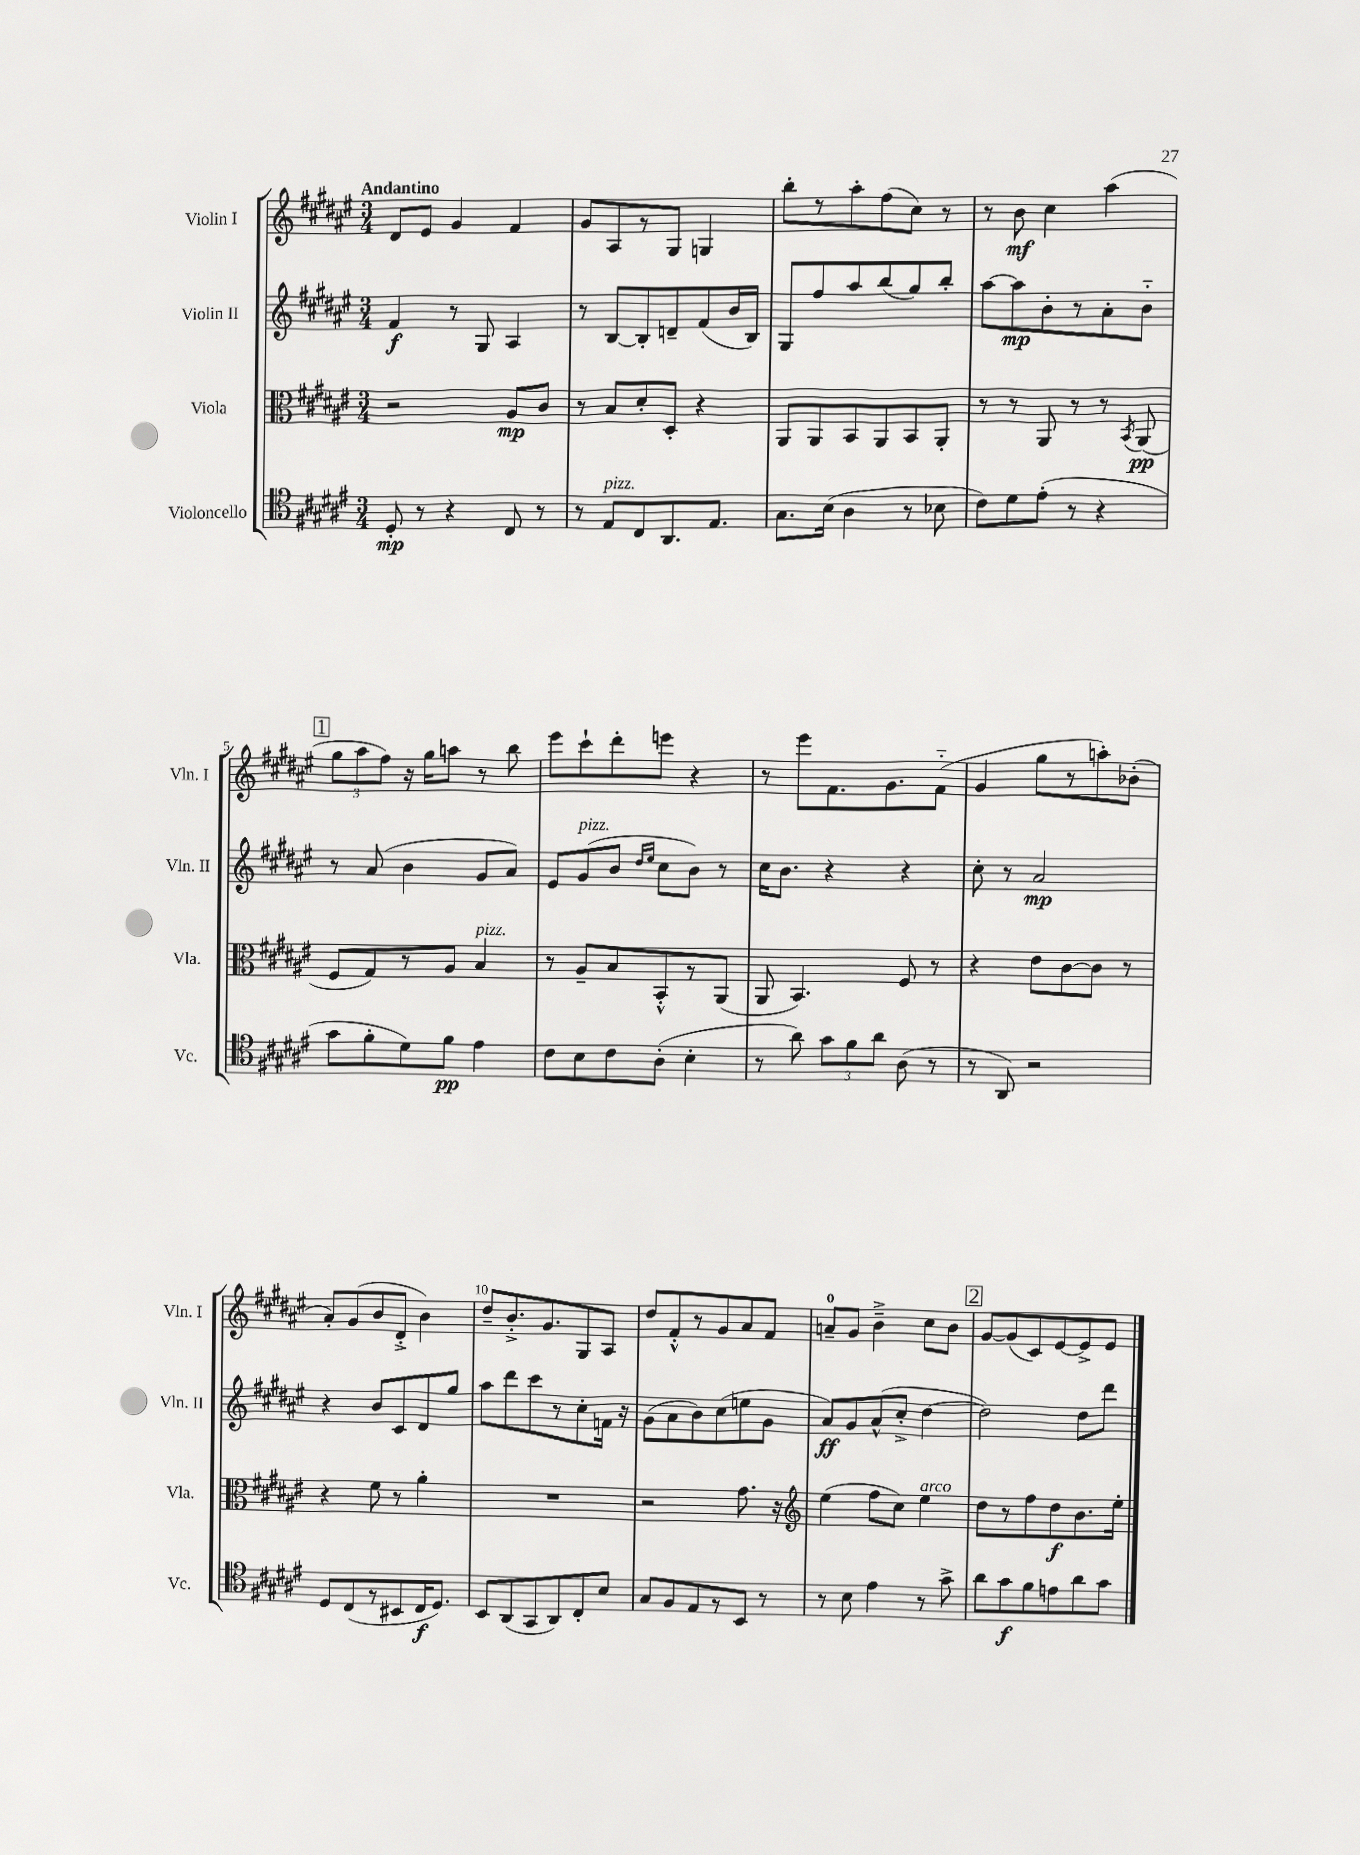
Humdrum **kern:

**kern	**dynam	**kern	**dynam	**kern	**dynam	**kern	**dynam
*part4	*part4	*part3	*part3	*part2	*part2	*part1	*part1
*staff4	*staff4	*staff3	*staff3	*staff2	*staff2	*staff1	*staff1
*I"Violoncello	*	*I"Viola	*	*I"Violin II	*	*I"Violin I	*
*I'Vc.	*	*I'Vla.	*	*I'Vln. II	*	*I'Vln. I	*
*clefC4	*	*clefC3	*	*clefG2	*	*clefG2	*
*k[f#c#g#d#a#e#]	*	*k[f#c#g#d#a#e#]	*	*k[f#c#g#d#a#e#]	*	*k[f#c#g#d#a#e#]	*
*M3/4	*	*M3/4	*	*M3/4	*	*M3/4	*
=1	=1	=1	=1	=1	=1	=1	=1
!	!	!	!	!	!	!LO:TX:a:B:t=Andantino	!
8D#'/	mp	2r	.	4f#/	f	8d#/L	.
8r	.	.	.	.	.	8e#/J	.
4r	.	.	.	8r	.	4g#/	.
.	.	.	.	8G#/	.	.	.
8C#/	.	8A#/L	mp	4A#/	.	4f#/	.
8r	.	8c#/J	.	.	.	.	.
=2	=2	=2	=2	=2	=2	=2	=2
8r	.	8r	.	8r	.	8g#/L	.
!LO:TX:a:i:t=pizz.	!	!	!	!	!	!	!
8E#/L	.	8B/L	.	[8B/L	.	8A#/	.
8C#/	.	8d#'/	.	8B'/]	.	8r	.
8.AA#/	.	8D#'/J	.	8dn~/	.	8G#/J	.
.	.	4r	.	(8f#/	.	4Gn/	.
8.E#/J	.	.	.	.	.	.	.
.	.	.	.	16b/L	.	.	.
.	.	.	.	16B/JJ)	.	.	.
=3	=3	=3	=3	=3	=3	=3	=3
8.G#\L	.	8AA#/L	.	8G#/L	.	8bb'\L	.
.	.	8AA#/	.	8ff#/	.	8r	.
(16B\Jk	.	.	.	.	.	.	.
4A#\	.	8BB/	.	8aa#/	.	8aa#'\	.
.	.	8AA#/	.	(8bb/	.	(8ff#\	.
8r	.	8BB/	.	8gg#/)	.	8cc#\J)	.
8B-X\	.	8AA#'/J	.	8bb'/J	.	8r	.
=4	=4	=4	=4	=4	=4	=4	=4
8c#\L)	.	8r	.	[8aa#\L	.	8r	.
8d#\	.	8r	.	8aa#\]	mp	8b\	mf
(8e#'\J	.	8AA#/	.	8b'\	.	4cc#\	.
8r	.	8r	.	8r	.	.	.
4r	.	8r	.	8a#'\	.	(4aa#\	.
.	.	8qBB/	.	.	.	.	.
.	.	(8AA#/	pp	8b\J	.	.	.
!!LO:LB:g=z
!!LO:REH:place=s1:t=1
=5	=5	=5	=5	=5	=5	=5	=5
8g#\L	.	8F#/L	.	8r	.	12gg#\L	.
.	.	.	.	.	.	12aa#\	.
8f#'\	.	8G#/)	.	(8a#/	.	.	.
.	.	.	.	.	.	12ff#\J)	.
8d#\)	.	8r	.	4b\	.	16r	.
.	.	.	.	.	.	16gg#\KL	.
8f#\J	pp	8A#/J	.	.	.	8aan\J	.
!	!	!LO:TX:a:i:t=pizz.	!	!	!	!	!
4e#\	.	4B/	.	8g#/L	.	8r	.
.	.	.	.	8a#/J)	.	8bb\	.
=6	=6	=6	=6	=6	=6	=6	=6
8c#\L	.	8r	.	8e#/L	.	8eee#\L	.
!	!	!	!	!LO:TX:a:i:t=pizz.	!	!	!
8B\	.	8A#~/L	.	(8g#/	.	8ccc#`\	.
8c#\	.	8B/	.	8b/J	.	8ddd#'\	.
.	.	.	.	16qqdd#/LL	.	.	.
.	.	.	.	16qqee#/JJ	.	.	.
(8A#'\J	.	8BB'^^/	.	8cc#\L	.	8eeen\J	.
4B'\	.	8r	.	8b\J)	.	4r	.
.	.	(8AA#/J	.	8r	.	.	.
=7	=7	=7	=7	=7	=7	=7	=7
8r	.	8AA#/	.	16cc#\KL	.	8r	.
.	.	.	.	8.b\J	.	.	.
8a#\)	.	4.BB/)	.	.	.	8eee#\L	.
12g#\L	.	.	.	4r	.	8.f#\	.
12f#\	.	.	.	.	.	.	.
12a#\J	.	.	.	.	.	.	.
.	.	.	.	.	.	8.g#\	.
(8A#\	.	8F#/	.	4r	.	.	.
8r	.	8r	.	.	.	(8f#\J	.
=8	=8	=8	=8	=8	=8	=8	=8
8r	.	4r	.	8cc#'\	.	4g#/	.
8AA#/)	.	.	.	8r	.	.	.
2r	.	8e#\L	.	2a#/	mp	8gg#\L	.
.	.	[8c#\	.	.	.	8r	.
.	.	8c#\J]	.	.	.	8aan'\)	.
.	.	8r	.	.	.	(8b-X'\J	.
!!LO:LB:g=z
=9	=9	=9	=9	=9	=9	=9	=9
8D#/L	.	4r	.	4r	.	8a#'/L)	.
(8C#/	.	.	.	.	.	(8g#/	.
8r	.	8f#\	.	8b/L	.	8b/	.
8BB#X/	.	8r	.	8c#/	.	8d#'^/J	.
16C#/K	f	4a#'\	.	8d#/	.	4b\)	.
8.D#/J)	.	.	.	.	.	.	.
.	.	.	.	8gg#/J	.	.	.
=10	=10	=10	=10	=10	=10	=10	=10
8BB/L	.	2.r	.	8aa#\L	.	8dd#~/L	.
(8AA#/	.	.	.	8ddd#\	.	8.b'^/	.
8GG#/	.	.	.	8ccc#\	.	.	.
.	.	.	.	.	.	8.g#/	.
8AA#/)	.	.	.	8r	.	.	.
8C#'/	.	.	.	8cc#'\	.	8G#/	.
8B/J	.	.	.	16fn\Jk	.	8A#/J	.
.	.	.	.	16r	.	.	.
=11	=11	=11	=11	=11	=11	=11	=11
8G#/L	.	2r	.	(8g#\L	.	8dd#/L	.
8F#/	.	.	.	8a#\	.	8f#'^^/	.
8E#/	.	.	.	8b\)	.	8r	.
8r	.	.	.	(8cc#\	.	8g#/	.
8BB/J	.	8.g#\	.	8een\	.	8a#/	.
8r	.	.	.	8g#\J	.	8f#/J	.
.	.	16r	.	.	.	.	.
=12	=12	=12	=12	=12	=12	=12	=12
*	*	*clefG2	*	*	*	*	*
8r	.	(4ee#\	.	8a#/L)	ff	8an~/L	.
8B\	.	.	.	8g#/	.	8g#/J	.
4e#\	.	8ff#\L	.	(8a#^^/	.	4b~^\	.
.	.	8cc#\J)	.	8cc#'^/J	.	.	.
!	!	!LO:TX:a:i:t=arco	!	!	!	!	!
8r	.	4ee#\	.	[4dd#\	.	8cc#\L	.
8g#^\	.	.	.	.	.	8b\J	.
!!LO:REH:place=s1:t=2
=13	=13	=13	=13	=13	=13	=13	=13
8a#\L	.	8dd#\L	.	2dd#\])	.	[8g#/L	.
8g#\	f	8r	.	.	.	(8g#/]	.
8f#\	.	8ff#\	.	.	.	8c#/)	.
8en\	.	8dd#\	f	.	.	[8e#/	.
8a#\	.	8.b\	.	8dd#\L	.	8e#^/]	.
8g#\J	.	.	.	8ddd#\J	.	8e#/J	.
.	.	16ee#'\Jk	.	.	.	.	.
==	==	==	==	==	==	==	==
*-	*-	*-	*-	*-	*-	*-	*-
